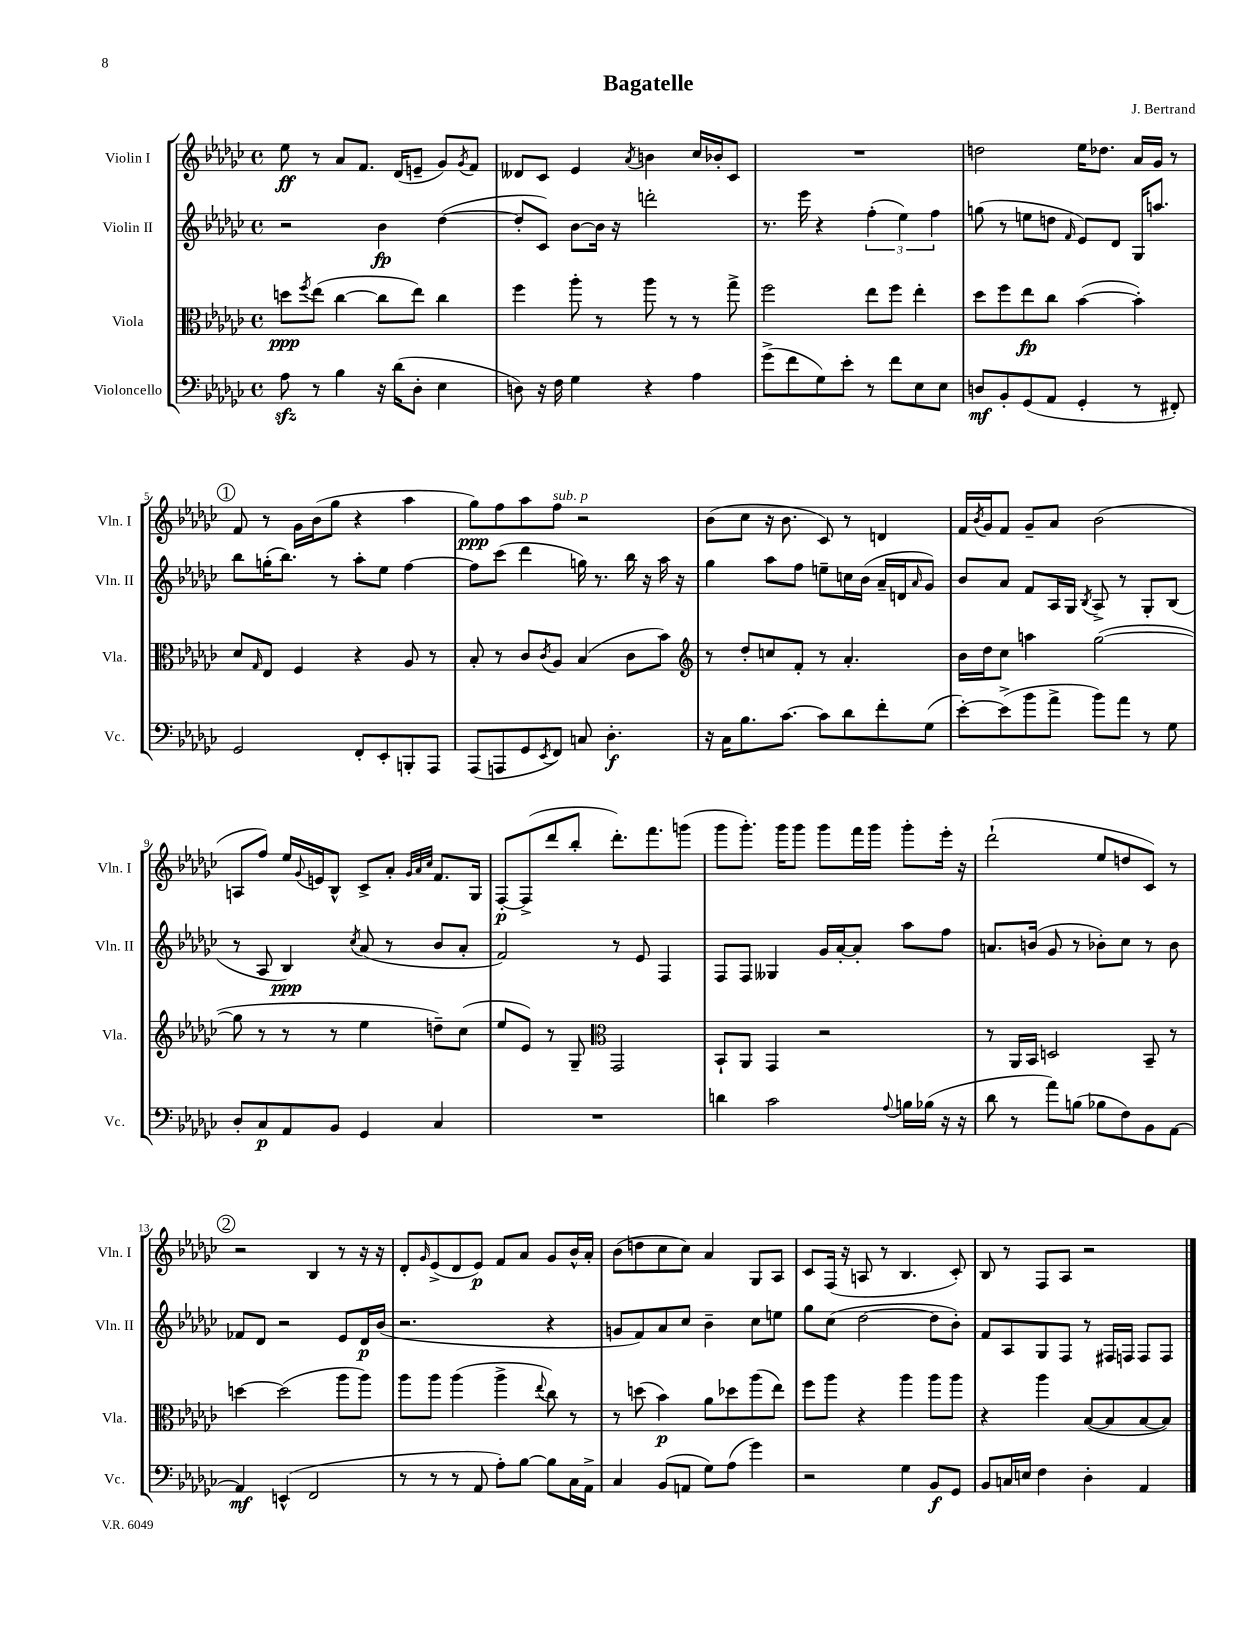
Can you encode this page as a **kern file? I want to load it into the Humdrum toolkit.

**kern	**kern	**kern	**kern
*staff4	*staff3	*staff2	*staff1
*clefF4	*clefC3	*clefG2	*clefG2
*k[b-e-a-d-g-c-]	*k[b-e-a-d-g-c-]	*k[b-e-a-d-g-c-]	*k[b-e-a-d-g-c-]
*M4/4	*M4/4	*M4/4	*M4/4
*met(c)	*met(c)	*met(c)	*met(c)
8A-	8dd	2r	8ee-
.	8qff	.	.
8r	(8ee-	.	8r
4B-	[4cc-	.	8a-
.	.	.	8.f
16r	8cc-]	4b-	.
(16d-	.	.	(16d-
8D-'	8ee-)	.	8e~
4E-	4cc-	([4dd-	8g-)
.	.	.	8qg-
.	.	.	8f
=	=	=	=
8D)	4ff	8dd-']	8d--
16r	.	8c-)	8c-
16F	.	.	.
4G-	8aa-'	[8b-	4e-
.	8r	16b-]	.
.	.	16r	.
.	.	.	8qa-
4r	8aa-	2ddd'	4b
.	8r	.	.
4A-	8r	.	16cc-
.	.	.	16b-'
.	8gg-^	.	8c-
=	=	=	=
(8g-^	2ff	8.r	1r
8f	.	.	.
.	.	16eee-	.
8G-)	.	4r	.
8e-'	.	.	.
8r	8ee-	(6ff'	.
8f	8ff	.	.
.	.	6ee-)	.
8E-	4ee-'	.	.
.	.	6ff	.
8E-	.	.	.
=	=	=	=
8D	8dd-	(8gg	2dd
8BB-'	8ff	8r	.
(8GG-	8ee-	8ee	.
8AA-	8cc-	8dd	.
.	.	16qqf	.
4GG-'	([4b-	8e-)	16ee-
.	.	.	8.dd-
.	.	8d-	.
8r	4b-'])	16G-	16a-
.	.	8.aa	16g-
8FF#')	.	.	8r
=	=	=	=
2GG-	8d-	8bb-	8f
.	16qqG-	.	.
.	8E-	(16gg'	8r
.	.	8.bb-)	.
.	4F	.	16g-
.	.	.	(16b-
.	.	8r	8gg-
8FF'	4r	8aa-'	4r
8EE-'	.	8ee-	.
8BBB'	8A-	[4ff	4aa-
8AAA-	8r	.	.
=	=	=	=
(8AAA-	8B-'	8ff]	8gg-)
8AAA	8r	(8ccc-	8ff
8GG-	8c-	4ddd-	8aa-
8qEE-	8qc-	.	.
8FF)	8A-	.	8ff
8C	(4B-	16gg)	2r
.	.	8.r	.
4.D-'	.	.	.
.	8c-	16bb-	.
.	.	16r	.
.	8b-)	16aa-	.
.	.	16r	.
=	=	=	=
*	*clefG2	*	*
16r	8r	4gg-	(8b-
16C-	.	.	.
8.B-	8dd-'	.	8cc-
.	8cc	8aa-	16r
[8.c-	.	.	8.b-
.	8f'	8ff	.
8c-]	8r	8ee~	8c-)
8d-	4.a-'	16cc	8r
.	.	(16b-	.
8f'	.	16a-~	4d
.	.	16d	.
.	.	16qqa-	.
(8G-	.	8g-)	.
=	=	=	=
[8e-')	16b-	8b-	16f
.	.	.	8qb-
.	16dd-	.	16g-
(8e-^]	8cc-	8a-	8f
8b-	4aa	8f	8g-~
8a-^	.	16A-	8a-
.	.	16G-	.
.	.	8qB-	.
8b-)	([2gg-	8A-^	(2b-
8a-	.	8r	.
8r	.	8G-'	.
8G-	.	(8B-	.
=	=	=	=
8D-'	8gg-]	8r	8A
8C-	8r	8A-	8ff)
8AA-	8r	4B-)	16ee-
.	.	.	8qqg-
.	.	.	16e
8BB-	8r	.	8B-^^
.	.	8qcc-	.
4GG-	4ee-	(8a-	8c-^
.	.	8r	8a-'
.	.	.	32qqg-
.	.	.	32qqa-
.	.	.	32qqcc-
4C-	8dd~)	8b-	8.f
.	(8cc-	8a-'	.
.	.	.	16G-
=	=	=	=
1r	8ee-	2f)	[8F'
.	8e-)	.	(8F^]
.	8r	.	8ddd-
.	8G-~	.	8bb-'
*	*clefC3	*	*
.	2GG-	8r	8.ddd-')
.	.	8e-	.
.	.	.	8.fff
.	.	4F	.
.	.	.	(8ggg
=	=	=	=
4d	8BB-`	8F	8ggg-
.	8AA-	8F	8.ggg-')
2c-	4GG-	4G--	.
.	.	.	16ggg-
.	.	.	8ggg-
.	2r	16g-	8ggg-
.	.	[16a-'	.
.	.	8a-']	16fff
.	.	.	16ggg-
8qqA-	.	.	.
16B	.	8aa-	8ggg-'
(16B-	.	.	.
16r	.	8ff	16eee-'
16r	.	.	16r
=	=	=	=
8d-	8r	8.a	(2ddd-`
8r	16AA-	.	.
.	16BB-	(16b	.
8a-)	2D	8g-	.
(8B	.	8r	.
8B-	.	8b-')	8ee-
8F)	.	8cc-	8dd
8BB-	8BB-~	8r	8c-)
[8AA-	8r	8b-	8r
=	=	=	=
4AA-]	[4dd	8f-	2r
.	.	8d-	.
(4EE^^	(2dd]	2r	.
2FF	.	.	4B-
.	8aa-	8e-	8r
.	8aa-)	16d-	16r
.	.	(16b-	16r
=	=	=	=
8r	8aa-	2.r	8d-'
.	.	.	16qqg-
8r	8aa-	.	(8e-^
8r	(4aa-	.	8d-
8AA-	.	.	8e-)
8A-')	4aa-^	.	8f
[8B-	.	.	8a-
.	8qqee-	.	.
8B-]	8cc-)	4r	8g-
16C-	8r	.	16b-^^
16AA-^	.	.	16a-'
=	=	=	=
4C-	8r	8g	(8b-
.	(8dd	8f)	8dd
(8BB-	4b-)	8a-	8cc-
8AA	.	8cc-	8cc-)
8G-)	8a-	4b-~	4a-
(8A-	8dd-	.	.
4g-)	(8aa-	8cc-	8G-
.	8ee-)	8ee	8A-
=	=	=	=
2r	8ff	8gg-	8c-
.	8aa-	(8cc-	(16F
.	.	.	16r
.	4r	[2dd-	8A
.	.	.	8r
4G-	4aa-	.	4.B-
8BB-	8aa-	8dd-]	.
8GG-	8aa-	8b-')	8c-')
=	=	=	=
8BB-	4r	8f	8B-
16C	.	8A-	8r
16E	.	.	.
4F	4aa-	8G-	8F
.	.	8F	8A-
4D-'	([8B-	8r	2r
.	8B-]	16F#	.
.	.	16F	.
4AA-	[8B-	8F	.
.	8B-])	8F	.
==	==	==	==
*-	*-	*-	*-
